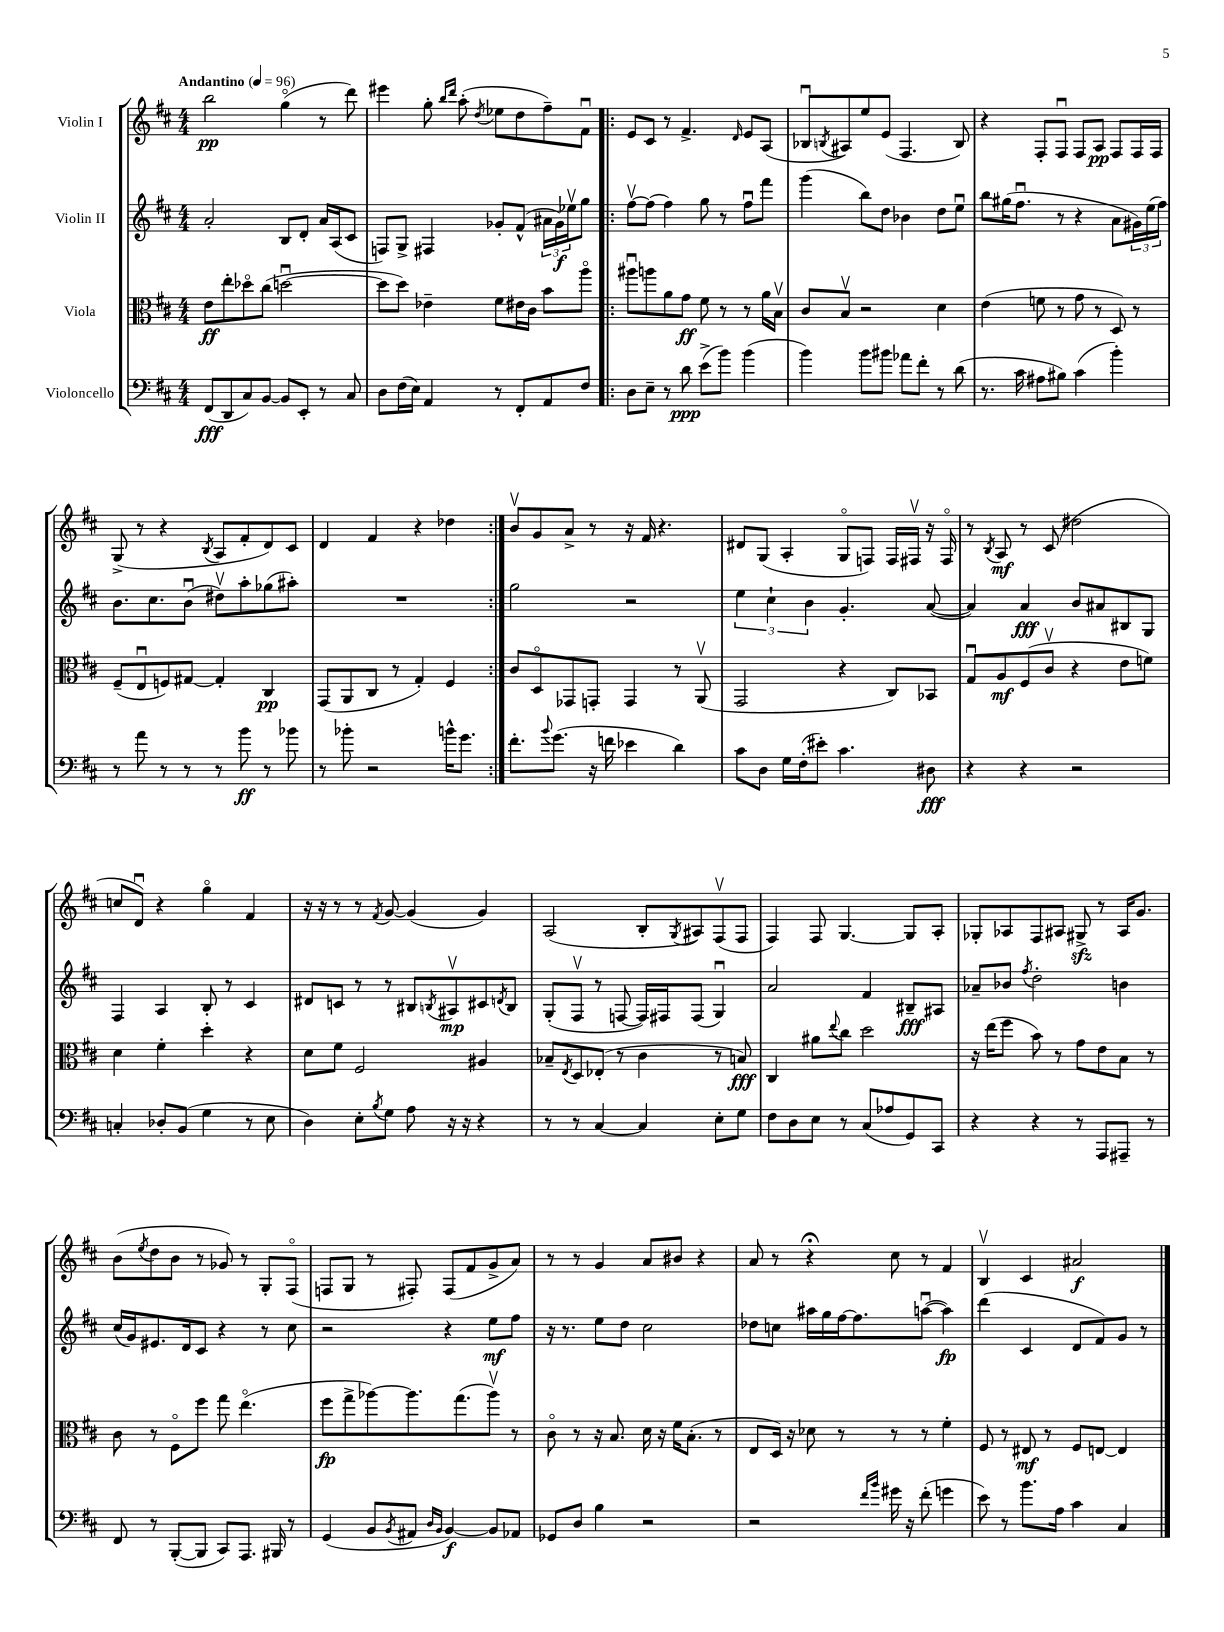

**kern	**dynam	**kern	**dynam	**kern	**dynam	**kern	**dynam
*part4	*part4	*part3	*part3	*part2	*part2	*part1	*part1
*staff4	*staff4	*staff3	*staff3	*staff2	*staff2	*staff1	*staff1
*I"Violoncello	*	*I"Viola	*	*I"Violin II	*	*I"Violin I	*
*clefF4	*	*clefC3	*	*clefG2	*	*clefG2	*
*k[f#c#]	*	*k[f#c#]	*	*k[f#c#]	*	*k[f#c#]	*
*M4/4	*	*M4/4	*	*M4/4	*	*M4/4	*
*MM96	*	*MM96	*	*MM96	*	*MM96	*
=1	=1	=1	=1	=1	=1	=1	=1
!	!	!	!	!	!	!LO:TX:a:B:t=Andantino	!
(8FF#/L	fff	8e\L	ff	2a'/	.	2bb\	pp
8DD/	.	8ee'\	.	.	.	.	.
8C#/)	.	8dd-X\	.	.	.	.	.
[8BB/J	.	(8cc#\J	.	.	.	.	.
8BB/L]	.	[2ddnu\	.	8B/L	.	(4gg\	.
8EE'/J	.	.	.	8d'/J	.	.	.
8r	.	.	.	16a/LL	.	8r	.
.	.	.	.	(16A/J	.	.	.
8C#/	.	.	.	8c#/J	.	8ddd\)	.
=2	=2	=2	=2	=2	=2	=2	=2
8D\L	.	8dd\L]	.	8Fn/L)	.	4eee#X\	.
(16F#\L	.	8dd\J)	.	8G^/J	.	.	.
16E\JJ)	.	.	.	.	.	.	.
4AA/	.	4e-X~\	.	4F#X/	.	8gg'\	.
.	.	.	.	.	.	16qqbb/LL	.
.	.	.	.	.	.	16qqddd/JJ	.
.	.	.	.	.	.	(8aa'\	.
.	.	.	.	.	.	8qdd/	.
8r	.	8f#\L	.	8g-X'/L	.	8ee-X\L	.
8FF#'/L	.	16e#X\L	.	(8f#^^/J	.	8dd\	.
.	.	16c#\JJ	.	.	.	.	.
8AA/	.	8b\L	.	24a#X\LL	.	8ff#~\)	.
.	.	.	.	24g-\)	f	.	.
.	.	.	.	24ee-Xv\J	.	.	.
8F#/J	.	8aa\J	.	8gg\J	.	8f#u\J	.
=3!|:	=3!|:	=3!|:	=3!|:	=3!|:	=3!|:	=3!|:	=3!|:
8D\L	.	8aa#Xu\L	.	[8ff#v\L	.	8e/L	.
8E~\J	.	8aan\	.	(8ff#\J]	.	8c#/J	.
8r	.	8a\	.	4ff#\)	.	8r	.
8d\	ppp	8g\J	ff	.	.	4.f#^/	.
(8e^\L	.	8f#\	.	8gg\	.	.	.
8b\J)	.	8r	.	8r	.	.	.
.	.	.	.	.	.	16qqd/	.
(4b\	.	8r	.	8ff#u\L	.	8e/L	.
.	.	16a\LL	.	8fff#\J	.	(8A/J	.
.	.	16Bv\JJ	.	.	.	.	.
=4	=4	=4	=4	=4	=4	=4	=4
4b\)	.	8c#/L	.	(4ggg\	.	8B-Xu/L	.
.	.	.	.	.	.	8qBn/	.
.	.	8Bv/J	.	.	.	8A#X/)	.
8b\L	.	2r	.	8bb\L)	.	8ee/	.
8b#X\J	.	.	.	8dd\J	.	(8e/J	.
8a-X\L	.	.	.	4b-X\	.	4.F#/	.
8f#'\J	.	.	.	.	.	.	.
8r	.	4d\	.	8dd\L	.	.	.
(8d\	.	.	.	8eeu\J	.	8B/)	.
=5	=5	=5	=5	=5	=5	=5	=5
8.r	.	(4e\	.	8bb\L	.	4r	.
.	.	.	.	(16gg#X\K	.	.	.
16c#\	.	.	.	8.ff#u\J	.	.	.
8A#X\L	.	8fn\	.	.	.	8F#'/L	.
8B#X\J)	.	8r	.	8r	.	8F#u/J	.
(4c#\	.	8g\	.	4r	.	8F#/L	.
.	.	8r	.	.	.	8A/J	pp
4b'\)	.	8D/)	.	8a\L	.	8F#/L	.
.	.	8r	.	24g#X\L)	.	16F#/L	.
.	.	.	.	(24ee\	.	.	.
.	.	.	.	.	.	16F#/JJ	.
.	.	.	.	24ff#\JJ)	.	.	.
!!LO:LB:g=z
=6	=6	=6	=6	=6	=6	=6	=6
8r	.	(8F#~/L	.	8.b\L	.	(8G^/	.
8a\	.	8Eu/	.	.	.	8r	.
.	.	.	.	8.cc#\	.	.	.
8r	.	8Fn/)	.	.	.	4r	.
8r	.	[8G#X/J	.	(8bu\J	.	.	.
.	.	.	.	.	.	8qB/	.
8r	.	4G#'/]	.	8dd#Xv\L)	.	8A/L	.
8b\	ff	.	.	8aa'\	.	8f#'/	.
8r	.	4C#/	pp	(8gg-X\	.	8d/)	.
8b-X\	.	.	.	8aa#X'\J)	.	8c#/J	.
=7	=7	=7	=7	=7	=7	=7	=7
8r	.	(8GG/L	.	1r	.	4d/	.
8b-X'\	.	8AA/	.	.	.	.	.
2r	.	8C#/J	.	.	.	4f#/	.
.	.	8r	.	.	.	.	.
.	.	4G'/)	.	.	.	4r	.
16bn^^\KL	.	4F#/	.	.	.	4dd-X\	.
8.g\J	.	.	.	.	.	.	.
=8:|!	=8:|!	=8:|!	=8:|!	=8:|!	=8:|!	=8:|!	=8:|!
8.f#'\L	.	8c#/L	.	2gg\	.	8bv/L	.
.	.	8D/	.	.	.	8g/	.
8qqb/	.	.	.	.	.	.	.
(8.g\J	.	.	.	.	.	.	.
.	.	8GG-X/	.	.	.	8a^/J	.
16r	.	8GGn'/J	.	.	.	8r	.
16fn\	.	.	.	.	.	.	.
4e-X\	.	4GG/	.	2r	.	16r	.
.	.	.	.	.	.	16f#/	.
.	.	.	.	.	.	4.r	.
4d\)	.	8r	.	.	.	.	.
.	.	(8AAv/	.	.	.	.	.
=9	=9	=9	=9	=9	=9	=9	=9
8c#\L	.	2GG/	.	6ee\	.	8d#X/L	.
8D\J	.	.	.	.	.	(8G/J	.
.	.	.	.	6cc#`\	.	.	.
16G\LL	.	.	.	.	.	4A'/	.
(16F#'\J	.	.	.	.	.	.	.
.	.	.	.	6b\	.	.	.
8e#X'\J)	.	.	.	.	.	.	.
4.c#\	.	4r	.	4.g'/	.	8G/L	.
.	.	.	.	.	.	8Fn/J)	.
.	.	8C#/L)	.	.	.	16F/LL	.
.	.	.	.	.	.	16F#Xv/JJ	.
8D#X\	fff	8BB-X/J	.	([8a/	.	16r	.
.	.	.	.	.	.	16F#/	.
=10	=10	=10	=10	=10	=10	=10	=10
4r	.	8Gu/L	.	4a/])	.	8r	.
.	.	.	.	.	.	8qB/	.
.	.	8A/	mf	.	.	8A/	mf
4r	.	(8F#/	.	4a/	fff	8r	.
.	.	8c#v/J	.	.	.	(8c#/	.
2r	.	4r	.	8b/L	.	2dd#X\	.
.	.	.	.	8a#X/	.	.	.
.	.	8e\L	.	8B#X/	.	.	.
.	.	8fn\J)	.	8G/J	.	.	.
!!LO:LB:g=z
=11	=11	=11	=11	=11	=11	=11	=11
4Cn'/	.	4d\	.	4F#/	.	8ccn/L	.
.	.	.	.	.	.	8du/J)	.
8D-X'/L	.	4f#'\	.	4A/	.	4r	.
(8BB/J	.	.	.	.	.	.	.
4G\	.	4dd'\	.	8B'/	.	4gg\	.
.	.	.	.	8r	.	.	.
8r	.	4r	.	4c#/	.	4f#/	.
8E\	.	.	.	.	.	.	.
=12	=12	=12	=12	=12	=12	=12	=12
4D\)	.	8d\L	.	8d#X/L	.	16r	.
.	.	.	.	.	.	16r	.
.	.	8f#\J	.	8cn/J	.	8r	.
8E'\L	.	2F#/	.	8r	.	8r	.
8qB/	.	.	.	.	.	8qf#/	.
8G\J	.	.	.	8r	.	[8g/	.
8A\	.	.	.	8B#X/L	.	(4g/]	.
.	.	.	.	8qBn/	.	.	.
16r	.	.	.	8A#Xv/	mp	.	.
16r	.	.	.	.	.	.	.
4r	.	4A#X/	.	8c#X/	.	4g/)	.
.	.	.	.	8qdn/	.	.	.
.	.	.	.	8B/J	.	.	.
=13	=13	=13	=13	=13	=13	=13	=13
8r	.	8B-X~/L	.	(8G'/L	.	(2A/	.
.	.	8qE/	.	.	.	.	.
8r	.	8D/	.	8F#v/J	.	.	.
[4C#/	.	(8E-X'/J	.	8r	.	.	.
.	.	8r	.	[8Fn/	.	.	.
4C#/]	.	4c#\	.	16F/LL])	.	8B'/L	.
.	.	.	.	16F#X/J	.	.	.
.	.	.	.	.	.	8qG/	.
.	.	.	.	(8F#/J	.	8A#X/)	.
8E'\L	.	8r	.	4Gu/)	.	(8F#v/	.
8G\J	.	8Bn/)	fff	.	.	8F#/J	.
=14	=14	=14	=14	=14	=14	=14	=14
8F#\L	.	4C#/	.	2a/	.	4F#/)	.
8D\	.	.	.	.	.	.	.
8E\J	.	8a#X\L	.	.	.	8F#/	.
.	.	8qqee/	.	.	.	.	.
8r	.	8cc#\J	.	.	.	[4.G/	.
(8C#/L	.	2dd\	.	4f#/	.	.	.
8A-X/	.	.	.	.	.	.	.
8GG/)	.	.	.	8B#X~/L	fff	8G/L]	.
8CC#/J	.	.	.	8A#X/J	.	8A'/J	.
=15	=15	=15	=15	=15	=15	=15	=15
4r	.	16r	.	8a-X~/L	.	8G-X'/L	.
.	.	(16ee\KL	.	.	.	.	.
.	.	8ff#\J	.	8b-X/J	.	8A-X/	.
.	.	.	.	8qff#/	.	.	.
4r	.	8b\)	.	2dd'\	.	8F#/	.
.	.	8r	.	.	.	8A#X/J	.
8r	.	8g\L	.	.	.	8G#Xzz^/	.
8AAA/L	.	8e\	.	.	.	8r	.
8AAA#X~/J	.	8B\J	.	4bn\	.	16A#/KL	.
.	.	.	.	.	.	8.g/J	.
8r	.	8r	.	.	.	.	.
!!LO:LB:g=z
=16	=16	=16	=16	=16	=16	=16	=16
8FF#/	.	8c#\	.	(16cc#/LL	.	(8b\L	.
.	.	.	.	16g/J)	.	.	.
.	.	.	.	.	.	8qee/	.
8r	.	8r	.	8.e#X/	.	8dd\	.
([8BBB'/L	.	8F#\L	.	.	.	8b\J	.
.	.	.	.	16d/k	.	.	.
8BBB/J]	.	8ff#\J	.	8c#/J	.	8r	.
8CC#/L)	.	8gg\	.	4r	.	8g-X/)	.
8.AAA/J	.	(4.ee\	.	.	.	8r	.
.	.	.	.	8r	.	8G'/L	.
16BBB#X/	.	.	.	.	.	.	.
8r	.	.	.	8cc#\	.	(8F#/J	.
=17	=17	=17	=17	=17	=17	=17	=17
(4GG/	.	8ff#\L	fp	2r	.	8Fn/L	.
.	.	8gg^\	.	.	.	8G/J	.
8BB/L	.	[8aa-X\)	.	.	.	8r	.
8qBB/	.	.	.	.	.	.	.
8AA#X/J	.	8.aa-\]	.	.	.	8F#X'/)	.
16qqD/LL	.	.	.	.	.	.	.
16qqBB/JJ	.	.	.	.	.	.	.
[4BB/)	f	.	.	4r	.	(8F#/L	.
.	.	(8.gg\	.	.	.	.	.
.	.	.	.	.	.	8f#/	.
8BB/L]	.	8aa-v\J)	.	8ee\L	mf	8g^/	.
8AA-X/J	.	8r	.	8ff#\J	.	8a/J)	.
=18	=18	=18	=18	=18	=18	=18	=18
8GG-X/L	.	8c#\	.	16r	.	8r	.
.	.	.	.	8.r	.	.	.
8D/J	.	8r	.	.	.	8r	.
4B\	.	16r	.	8ee\L	.	4g/	.
.	.	8.B/	.	.	.	.	.
.	.	.	.	8dd\J	.	.	.
2r	.	16d\	.	2cc#\	.	8a/L	.
.	.	16r	.	.	.	.	.
.	.	16f#\KL	.	.	.	8b#X/J	.
.	.	(8.B'\J	.	.	.	.	.
.	.	.	.	.	.	4r	.
.	.	8r	.	.	.	.	.
=19	=19	=19	=19	=19	=19	=19	=19
2r	.	8E/L	.	8dd-X\L	.	8a/	.
.	.	16D/Jk)	.	8ccn\J	.	8r	.
.	.	16r	.	.	.	.	.
.	.	8d-X\	.	16aa#X\LL	.	4r;<	.
.	.	.	.	16gg\	.	.	.
.	.	8r	.	[16ff#\J	.	.	.
.	.	.	.	8.ff#\]	.	.	.
16qqf#/LL	.	.	.	.	.	.	.
16qqb/JJ	.	.	.	.	.	.	.
16g#X\	.	8r	.	.	.	8cc#\	.
16r	.	.	.	.	.	.	.
(8f#'\	.	8r	.	([8aanu\J	.	8r	.
4gn\	.	4f#'\	.	4aa\])	fp	4f#/	.
=20	=20	=20	=20	=20	=20	=20	=20
8e\)	.	8F#/	.	(4ddd\	.	4Bv/	.
8r	.	8r	.	.	.	.	.
8.b\L	.	8E#X/	mf	4c#/	.	4c#/	.
.	.	8r	.	.	.	.	.
16A\Jk	.	.	.	.	.	.	.
4c#\	.	8F#/L	.	8d/L	.	2a#X/	f
.	.	[8En/J	.	8f#/)	.	.	.
4C#/	.	4E/]	.	8g/J	.	.	.
.	.	.	.	8r	.	.	.
==	==	==	==	==	==	==	==
*-	*-	*-	*-	*-	*-	*-	*-
